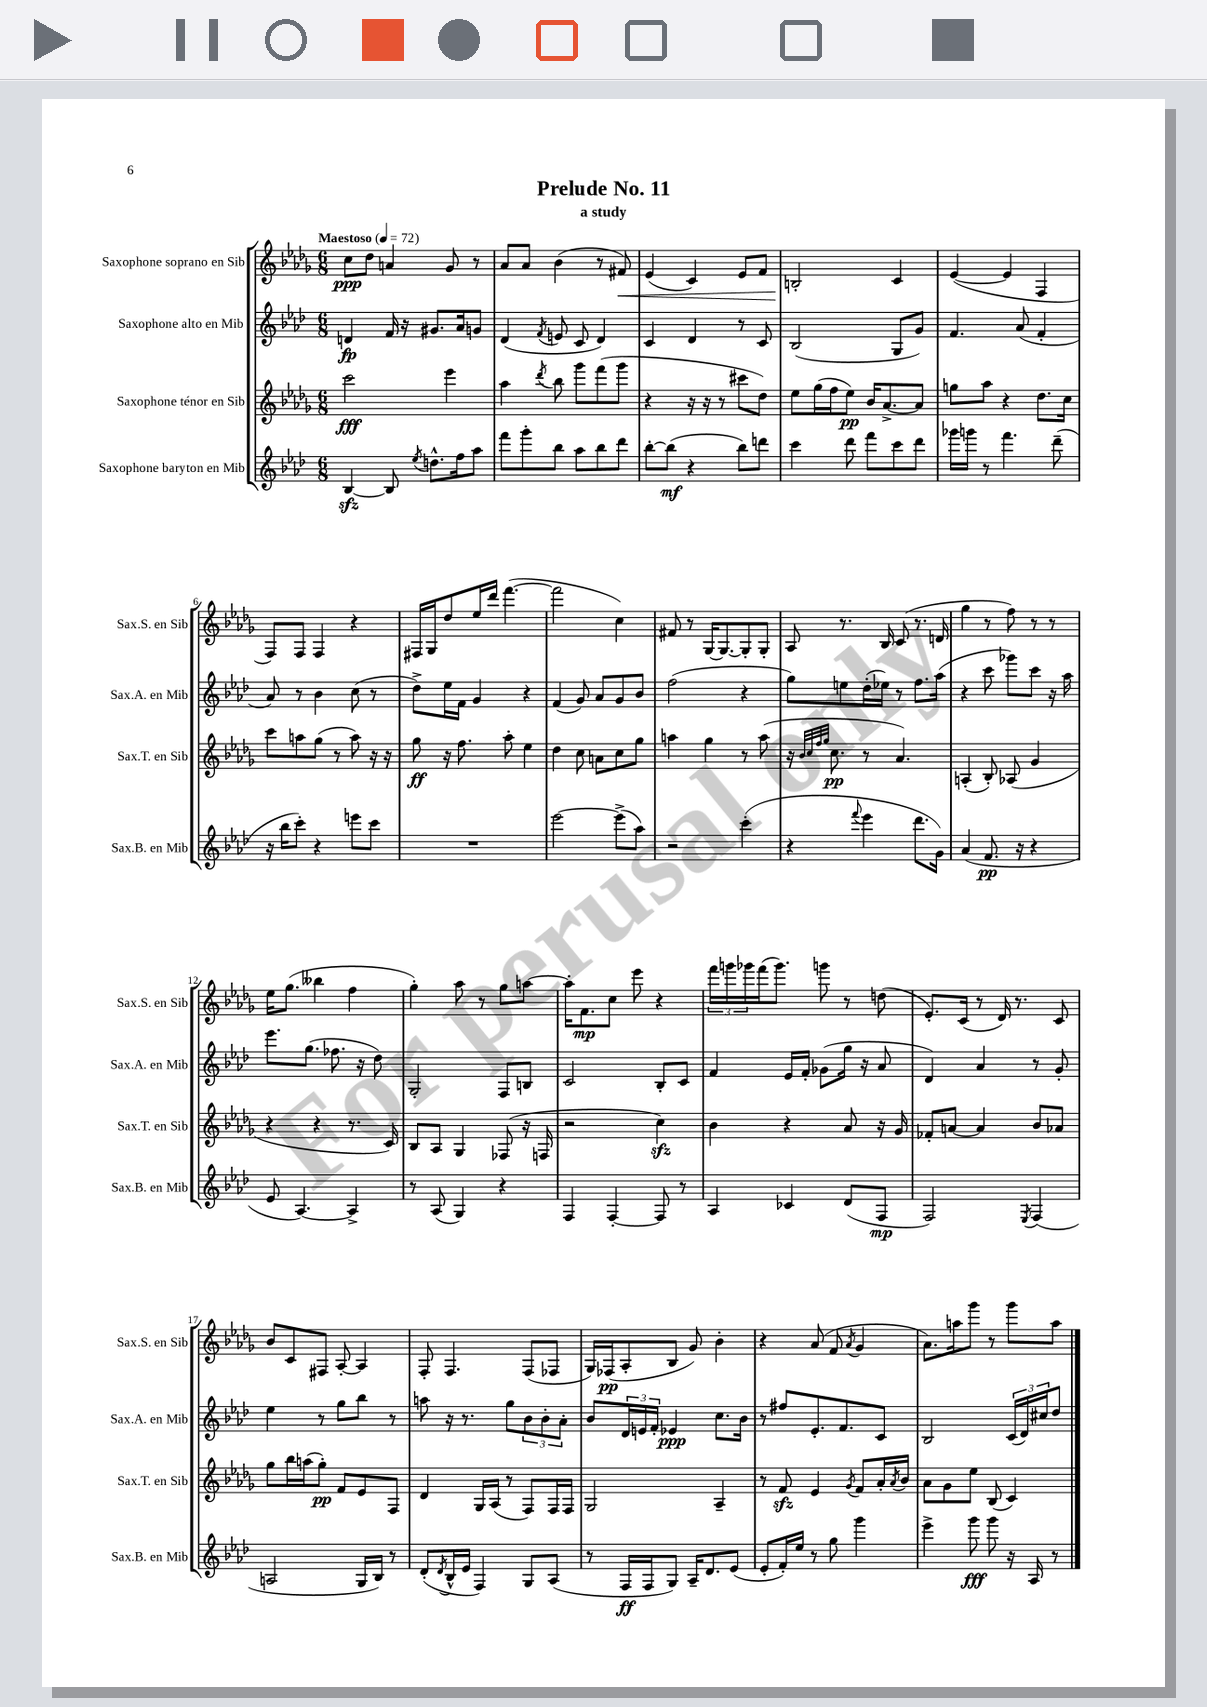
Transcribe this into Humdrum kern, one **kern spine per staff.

**kern	**dynam	**kern	**dynam	**kern	**dynam	**kern	**dynam
*part4	*part4	*part3	*part3	*part2	*part2	*part1	*part1
*staff4	*staff4	*staff3	*staff3	*staff2	*staff2	*staff1	*staff1
*I"Saxophone baryton en Mib	*	*I"Saxophone ténor en Sib	*	*I"Saxophone alto en Mib	*	*I"Saxophone soprano en Sib	*
*I'Sax.B. en Mib	*	*I'Sax.T. en Sib	*	*I'Sax.A. en Mib	*	*I'Sax.S. en Sib	*
*clefG2	*	*clefG2	*	*clefG2	*	*clefG2	*
*k[b-e-a-d-]	*	*k[b-e-a-d-g-]	*	*k[b-e-a-d-]	*	*k[b-e-a-d-g-]	*
*M6/8	*	*M6/8	*	*M6/8	*	*M6/8	*
*MM72	*	*MM72	*	*MM72	*	*MM72	*
=1	=1	=1	=1	=1	=1	=1	=1
!	!	!	!	!	!	!LO:TX:a:B:t=Maestoso	!
[4B-zz/	.	2ccc\	fff	4dn/	fp	8cc\L	ppp
.	.	.	.	.	.	8dd-\J	.
8B-/]	.	.	.	16f/	.	4an/	.
.	.	.	.	16r	.	.	.
8qee-/	.	.	.	.	.	.	.
8.ddn^^\L	.	.	.	8.g#X/L	.	.	.
.	.	4eee-\	.	.	.	8g-/	.
16ff\k	.	.	.	16a-/k	.	.	.
8aa-\J	.	.	.	8gn/J	.	8r	.
=2	=2	=2	=2	=2	=2	=2	=2
8fff\L	.	4aa-\	.	(4d-/	.	8a-/L	.
8ggg'\	.	.	.	.	.	8a-/J	.
.	.	8qddd-/	.	8qf/	.	.	.
8bb-\J	.	8bb-\	.	8en/	.	(4b-\	.
8aa-\L	.	8ggg-\L	.	8c/	.	.	.
8bb-\	.	(8fff\	.	4d-/)	.	8r	.
!	!	!	!	!	!	!	!LO:HP:b
8ddd-\J	.	8ggg-\J	.	.	.	8f#X/)	<
=3	=3	=3	=3	=3	=3	=3	=3
[8bb-'\L	.	4r	.	4c/	.	(4e-/	.
(8bb-\J]	mf	.	.	.	.	.	.
4r	.	16r	.	4d-/	.	4c/)	.
.	.	16r	.	.	.	.	.
.	.	8r	.	.	.	.	.
8bb-\L)	.	8ccc#X\L	.	8r	.	8e-/L	.
8dddn\J	.	8dd-\J)	.	8c/	.	8f/J	.
=4	=4	=4	=4	=4	=4	=4	=4
4ccc\	.	8ee-\L	.	(2B-/	.	2Bn'/	.
.	.	(16gg-\L	.	.	.	.	.
.	.	16ff\J	.	.	.	.	.
8ddd-\	.	8ee-\J)	pp	.	.	.	.
8fff\L	.	16b-/KL	.	.	.	.	.
.	.	[8.a-^/	.	.	.	.	.
8ccc\	.	.	.	8G/L	.	4c/	[
8ddd-\J	.	8a-/J]	.	8g/J)	.	.	.
=5	=5	=5	=5	=5	=5	=5	=5
16ggg-X\LL	.	8ggn\L	.	4.f/	.	([4e-/	.
16gggn\JJ	.	.	.	.	.	.	.
8r	.	8aa-\J	.	.	.	.	.
4.fff\	.	4r	.	.	.	4e-/]	.
.	.	.	.	(8a-/	.	.	.
.	.	8.dd-\L	.	4f'/	.	4F/	.
(8ddd-~\	.	.	.	.	.	.	.
.	.	16cc\Jk	.	.	.	.	.
!!LO:LB:g=z
=6	=6	=6	=6	=6	=6	=6	=6
16r	.	8ccc\L	.	8a-/)	.	8F/L)	.
16bb-\KL	.	.	.	.	.	.	.
8ccc'\J)	.	8aan\	.	8r	.	8F/J	.
4r	.	(8gg-\J	.	4b-\	.	4F/	.
.	.	8r	.	.	.	.	.
8eeen\L	.	8aa\)	.	(8cc\	.	4r	.
8ccc\J	.	16r	.	8r	.	.	.
.	.	16r	.	.	.	.	.
=7	=7	=7	=7	=7	=7	=7	=7
2.r	.	8gg-\	ff	8dd-^\L)	.	16F#X/LL	.
.	.	.	.	.	.	16G-/J	.
.	.	16r	.	16ee-\L	.	8dd-/	.
.	.	8.ff\	.	16f\JJ	.	.	.
.	.	.	.	4g/	.	16ee-/L	.
.	.	.	.	.	.	16ddd-/JJ	.
.	.	8aa-'\	.	.	.	([4.fff\	.
.	.	4ee-\	.	4r	.	.	.
=8	=8	=8	=8	=8	=8	=8	=8
[2eee-\	.	4dd-\	.	(4f/	.	2fff\]	.
.	.	8cc\	.	8g/)	.	.	.
.	.	8an\L	.	8a-/L	.	.	.
(8eee-^\L]	.	8cc\	.	8g/	.	4cc\)	.
8aa-\J)	.	8gg-\J	.	8b-/J	.	.	.
=9	=9	=9	=9	=9	=9	=9	=9
2r	.	4aan\	.	(2ff\	.	8f#X/	.
.	.	.	.	.	.	8r	.
.	.	4gg-\	.	.	.	[16G-/KL	.
.	.	.	.	.	.	8.G-/_	.
(4ccc'\	.	8r	.	4r	.	8G-'/]	.
.	.	(8aa\	.	.	.	8G-'/J	.
=10	=10	=10	=10	=10	=10	=10	=10
4r	.	16r	.	8gg\L)	.	8A-/	.
.	.	32qqb-/LLL	.	.	.	.	.
.	.	32qqcc/	.	.	.	.	.
.	.	32qqff/	.	.	.	.	.
.	.	32qqgg-/JJJ	.	.	.	.	.
.	.	8.cc\	pp	.	.	.	.
.	.	.	.	8een\	.	8.r	.
8qqfff/	.	.	.	.	.	.	.
4eee-\	.	8r	.	(16dd-'\L	.	.	.
.	.	.	.	16ee-X\JJ)	.	16B-/	.
.	.	4.a-/)	.	8r	.	(8c/	.
8.ddd-\L	.	.	.	8.ff\L	.	8.r	.
16g\Jk)	.	.	.	(16aa-\Jk	.	16dn/	.
=11	=11	=11	=11	=11	=11	=11	=11
(4a-/	.	(4An'/	.	4r	.	4gg-\	.
8.f/	pp	8B-'/)	.	8ccc\	.	8r	.
.	.	(8A-X/	.	8ggg-X\L)	.	8ff\)	.
16r	.	.	.	.	.	.	.
4r	.	4g-/	.	8ccc\J	.	8r	.
.	.	.	.	16r	.	8r	.
.	.	.	.	16aa-\	.	.	.
!!LO:LB:g=z
=12	=12	=12	=12	=12	=12	=12	=12
8e-/	.	4r	.	8.eee-\L	.	16ee-\KL	.
.	.	.	.	.	.	(8.gg-\J	.
[4.A-/)	.	.	.	.	.	.	.
.	.	.	.	(8.gg\J	.	.	.
.	.	4r	.	.	.	4bb--X\	.
.	.	.	.	8.ff-X\	.	.	.
4A-^/]	.	8.r	.	.	.	4ff\	.
.	.	.	.	16r	.	.	.
.	.	.	.	8dd-\)	.	.	.
.	.	16c/)	.	.	.	.	.
=13	=13	=13	=13	=13	=13	=13	=13
8r	.	8B-/L	.	2G'/	.	4gg-'\)	.
(8A-/	.	8A-/J	.	.	.	.	.
4G/)	.	4G-/	.	.	.	8aa-\	.
.	.	.	.	.	.	8r	.
4r	.	(8F-X/	.	8F/L	.	8gg-\L	.
.	.	16r	.	8Bn/J	.	[8aan\J	.
.	.	16Fn/	.	.	.	.	.
=14	=14	=14	=14	=14	=14	=14	=14
4F/	.	2r	.	2c/	.	16aa'\KL]	.
.	.	.	.	.	.	8.f\	mp
[4F'/	.	.	.	.	.	8cc\J	.
.	.	.	.	.	.	8eee-\	.
8F/]	.	4cczz\)	.	8B-'/L	.	4r	.
8r	.	.	.	8c/J	.	.	.
=15	=15	=15	=15	=15	=15	=15	=15
4A-/	.	4b-\	.	4f/	.	24fff\LL	.
.	.	.	.	.	.	24gggn\	.
.	.	.	.	.	.	24ggg-X\	.
.	.	.	.	.	.	(16fff\J	.
.	.	.	.	.	.	8.ggg-\J)	.
4c-X/	.	4r	.	16e-/LL	.	.	.
.	.	.	.	16f'/JJ	.	.	.
.	.	.	.	(8g-X\L	.	8gggn\	.
(8d-/L	.	8a-/	.	16gg\Jk	.	8r	.
.	.	.	.	16r	.	.	.
8F/J	mp	16r	.	8a-/	.	(8ddn\	.
.	.	16g-/	.	.	.	.	.
=16	=16	=16	=16	=16	=16	=16	=16
2F/)	.	8f-X'/L	.	4d-/)	.	8.e-'/L)	.
.	.	[8an/J	.	.	.	.	.
.	.	.	.	.	.	(16c/Jk	.
.	.	4a/]	.	4a-/	.	8r	.
.	.	.	.	.	.	16d-/)	.
.	.	.	.	.	.	8.r	.
8qE-/	.	.	.	.	.	.	.
(4F/	.	8b-/L	.	8r	.	.	.
.	.	8a-X/J	.	8g'/	.	8c/	.
!!LO:LB:g=z
=17	=17	=17	=17	=17	=17	=17	=17
2An/	.	8gg-\L	.	4ee-\	.	8b-/L	.
.	.	16bb-\L	.	.	.	8c/	.
.	.	(16aan\J	.	.	.	.	.
.	.	8gg-'\J)	pp	8r	.	8F#X/J	.
.	.	8f/L	.	8gg\L	.	[8A-'/	.
16G/LL	.	8e-/	.	8bb-\J	.	4A-/]	.
16B-/JJ)	.	.	.	.	.	.	.
8r	.	8F/J	.	8r	.	.	.
=18	=18	=18	=18	=18	=18	=18	=18
(8d-'/L	.	4d-/	.	8aan\	.	8F'/	.
8qd-/	.	.	.	.	.	.	.
16B-^^/L	.	.	.	16r	.	4.F/	.
16e-/JJ	.	.	.	8.r	.	.	.
4F/)	.	16G-/LL	.	.	.	.	.
.	.	(16A-/JJ	.	.	.	.	.
.	.	8r	.	8gg\L	.	.	.
8G/L	.	8F/L)	.	12b-\	.	(8F/L	.
.	.	.	.	12b-'\	.	.	.
(8A-/J	.	16F/L	.	.	.	8F-X/J	.
.	.	.	.	12a-'\J	.	.	.
.	.	16F/JJ	.	.	.	.	.
=19	=19	=19	=19	=19	=19	=19	=19
8r	.	2G-/	.	8b-/L	.	16G-/LL)	.
.	.	.	.	.	.	(16F-X/J	pp
16F/LL	ff	.	.	24d-/L	.	8A-'/	.
.	.	.	.	24en/	.	.	.
16F/J	.	.	.	.	.	.	.
.	.	.	.	24f'/JJ	.	.	.
8G/J)	.	.	.	4e-X/	ppp	8B-/J	.
16A-~/KL	.	.	.	.	.	8g-/)	.
8.d-/	.	.	.	.	.	.	.
.	.	4A-~/	.	8.cc\L	.	4b-'\	.
(8e-/J	.	.	.	.	.	.	.
.	.	.	.	16b-\Jk	.	.	.
=20	=20	=20	=20	=20	=20	=20	=20
8e-'/L	.	8r	.	8r	.	4r	.
16f'/L)	.	8fzz/	.	8ff#X/L	.	.	.
16ee-/JJ	.	.	.	.	.	.	.
8r	.	4e-/	.	8.e-'/	.	(8a-/	.
8gg\	.	.	.	.	.	8f/	.
.	.	.	.	8.f/	.	.	.
.	.	8qg-/	.	.	.	8qa-/	.
4ggg\	.	8f/L	.	.	.	4g-/	.
.	.	16a-'/L	.	8c/J	.	.	.
.	.	8qa-/	.	.	.	.	.
.	.	16b-/JJ	.	.	.	.	.
=21	=21	=21	=21	=21	=21	=21	=21
4eee-^\	.	8a-\L	.	2B-/	.	8.a-\L)	.
.	.	8g-\	.	.	.	.	.
.	.	.	.	.	.	16aan\k	.
8ggg\	fff	8ee-\J	.	.	.	8ggg-\J	.
8ggg\	.	(8B-/	.	.	.	8r	.
16r	.	4c/)	.	(24c/LL	.	8ggg-\L	.
.	.	.	.	24d-/)	.	.	.
16A-/	.	.	.	.	.	.	.
.	.	.	.	24cc#X/J	.	.	.
8r	.	.	.	8dd-/J	.	8aa\J	.
==	==	==	==	==	==	==	==
*-	*-	*-	*-	*-	*-	*-	*-
